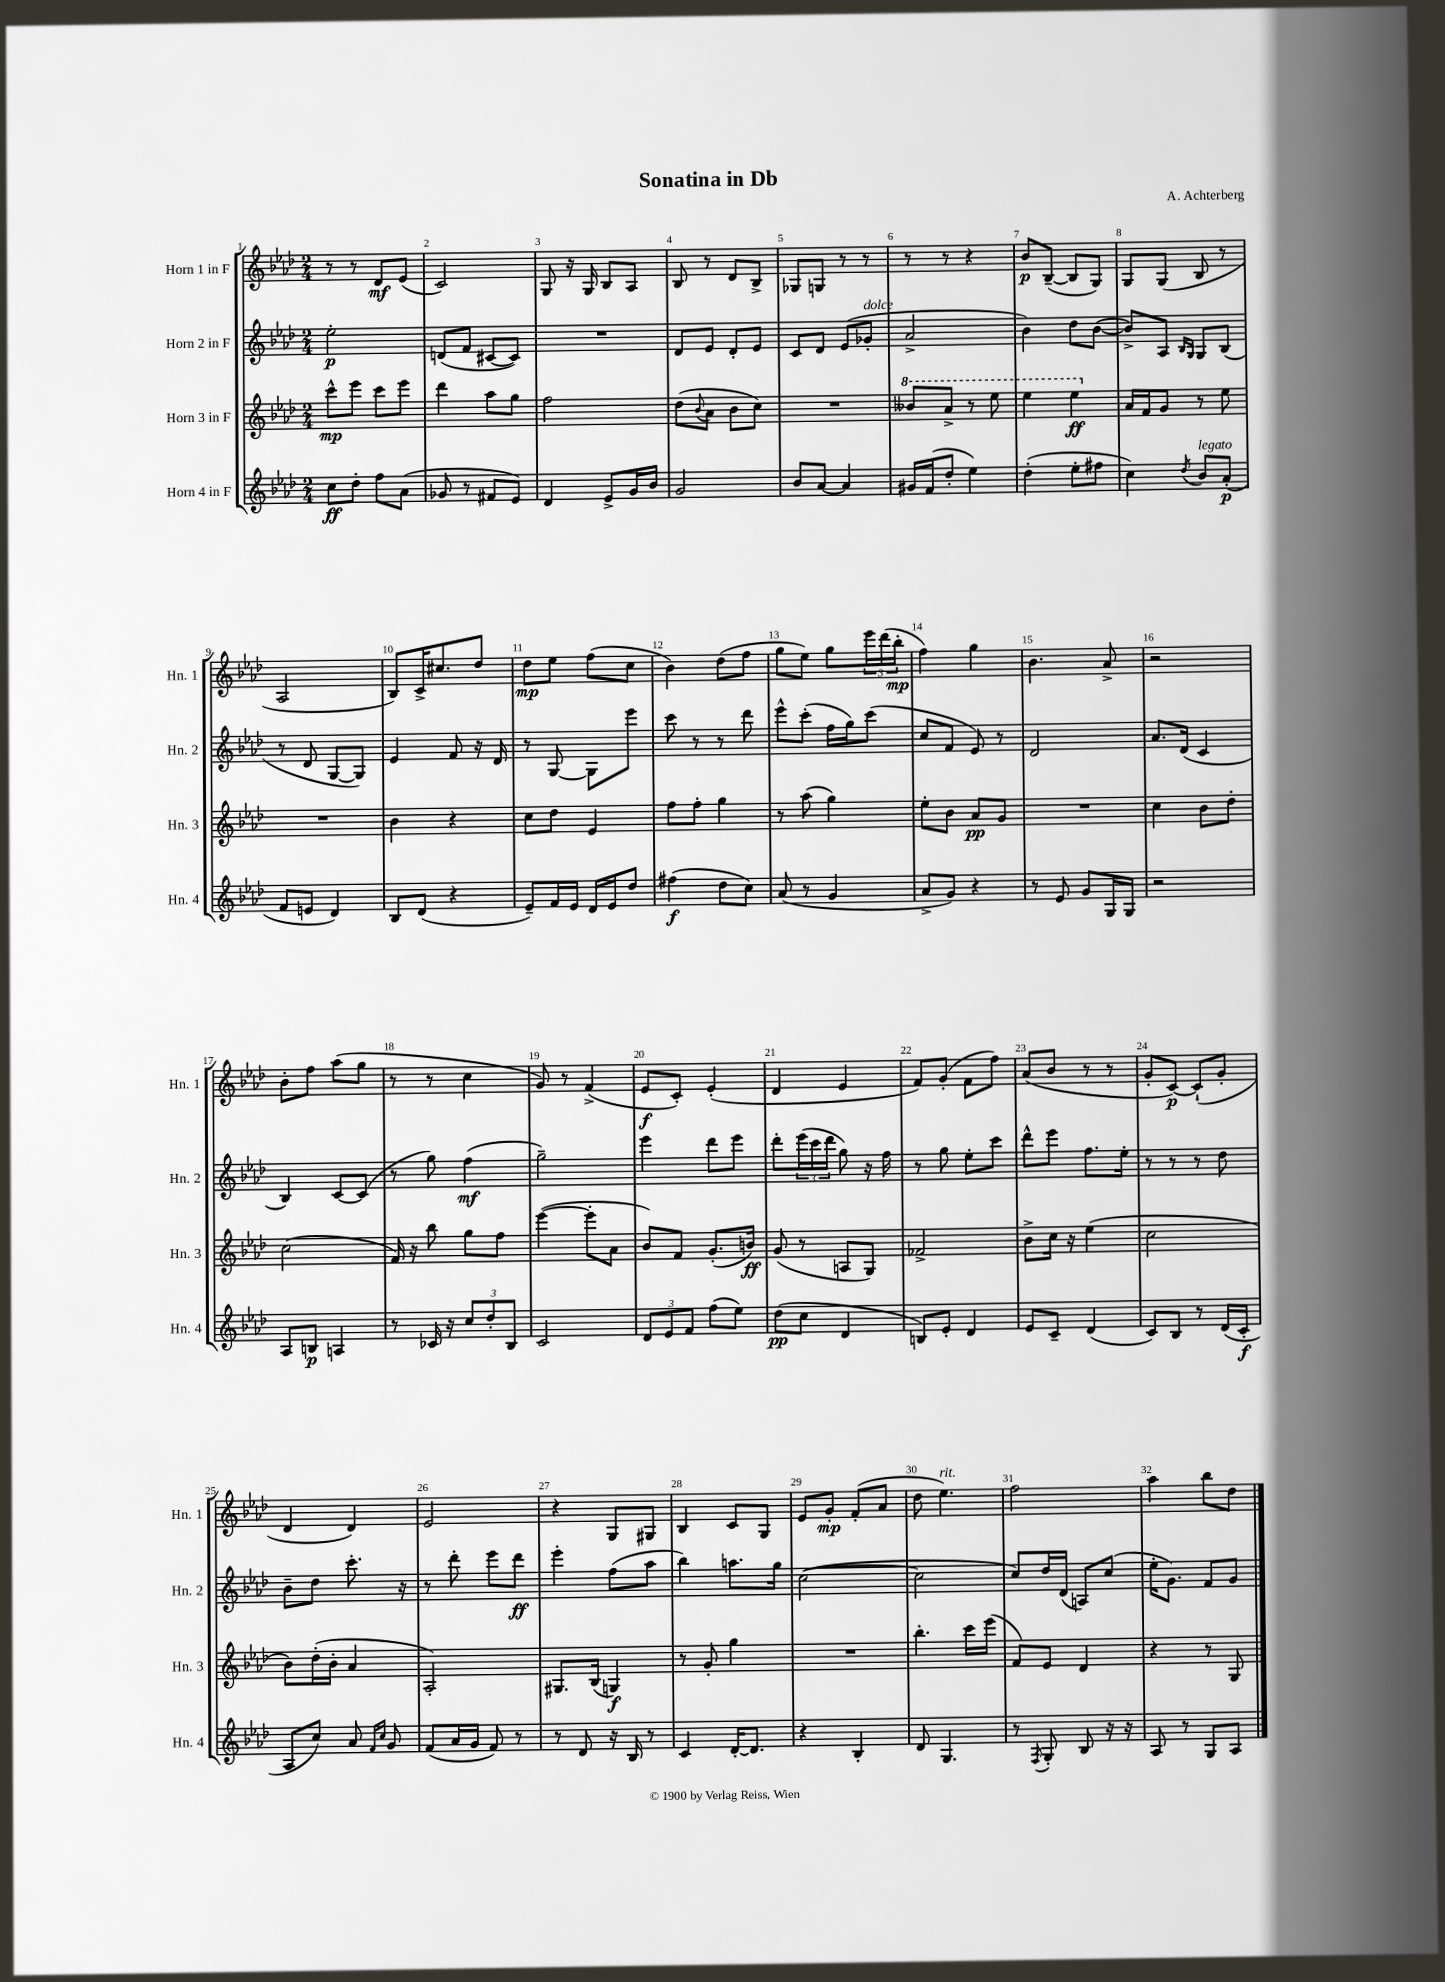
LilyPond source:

\header { title = "Sonatina in Db" composer = "A. Achterberg" }
<<
\new StaffGroup <<
\new Staff = "s0" \with { instrumentName = "Horn 1 in F" shortInstrumentName = "Hn. 1" } {
    \clef treble \key aes \major \numericTimeSignature \time 2/4
    r8 r8 des'8\mf ees'8( |
    c'2) |
    g8 r16 g16 bes8 aes8 |
    bes8 r8 des'8 bes8-> |
    ges8 g8 r8 r8 |
    r8 r8 r4 |
    bes'8\p bes8~--( bes8 g8) |
    g8 g8( bes8 r8 |
    aes2 |
    bes8) c'16-> cis''8. des''8 |
    des''8\mp ees''8 f''8( c''8 |
    bes'4) des''8( f''8 |
    g''8 ees''8) g''8 \tuplet 3/2 { ees'''16 des'''16( bes''16-.\mp } |
    f''4) g''4 |
    bes'4. aes'8-> |
    r2 |
    bes'8-. f''8 aes''8( g''8 |
    r8 r8 c''4 |
    g'8) r8 f'4->( |
    ees'8\f c'8-.) ees'4-.( |
    des'4 ees'4 |
    f'8) g'8-.( f'8 f''8) |
    aes'8( bes'8 r8 r8 |
    g'8-. c'8~\p) c'8-!( g'8-. |
    des'4 des'4) |
    ees'2 |
    r4 g8 gis8 |
    bes4 c'8 g8 |
    ees'8 g'8-.\mp f'8-.( aes'8 |
    des''8 ees''4.^\markup { \italic "rit." }) |
    f''2 |
    aes''4 bes''8 des''8 \bar "|." |
}
\new Staff = "s1" \with { instrumentName = "Horn 2 in F" shortInstrumentName = "Hn. 2" } {
    \clef treble \key aes \major \numericTimeSignature \time 2/4
    ees''2-.\p |
    d'8( f'8 cis'8~ cis'8) |
    R2 |
    des'8 ees'8 des'8-. ees'8 |
    c'8 des'8 ees'8( ges'8-.^\markup { \italic "dolce" } |
    aes'2-> |
    bes'4) des''8 bes'8~( |
    bes'8->) aes8 \grace { bes16 g16 } g8 bes8( |
    r8 des'8 g8~ g8) |
    ees'4 f'8 r16 des'16 |
    r8 g8~ g8 ees'''8 |
    c'''8 r8 r8 des'''8 |
    ees'''8-^ c'''8-.( f''16 g''16) c'''8( |
    c''8 f'8 ees'8) r8 |
    des'2 |
    aes'8. des'16( c'4 |
    bes4) c'8~ c'8( |
    r8 g''8) f''4\mf( |
    g''2--) |
    ees'''4 des'''8 ees'''8 |
    des'''8-. \tuplet 3/2 { ees'''16( c'''16 des'''16 } g''8) r16 f''16 |
    r8 g''8 ees''8-. c'''8 |
    des'''8-^ ees'''8 f''8. ees''16-. |
    r8 r8 r8 des''8 |
    bes'8-- des''8 c'''8.-. r16 |
    r8 des'''8-. ees'''8 des'''8\ff |
    ees'''4-. f''8( aes''8 |
    bes''4) a''8. g''16 |
    c''2~( |
    c''2 |
    c''8) des''16 des'16( a8) c''8( |
    ees''16-. g'8.) f'8 g'8 \bar "|." |
}
\new Staff = "s2" \with { instrumentName = "Horn 3 in F" shortInstrumentName = "Hn. 3" } {
    \clef treble \key aes \major \numericTimeSignature \time 2/4
    c'''8-^\mp ees'''8 c'''8 ees'''8 |
    des'''4 aes''8 g''8 |
    f''2 |
    des''8( \appoggiatura { bes'8 } aes'8 bes'8 c''8) |
    R2 |
    \ottava #1 beses''8 aes''8-> r8 ees'''8 |
    ees'''4 ees'''4\ff \ottava #0 |
    aes'16 f'16 g'8 r8 ees''8 |
    R2 |
    bes'4 r4 |
    c''8 des''8 ees'4 |
    f''8 f''8-. g''4 |
    r8 aes''8( g''4) |
    ees''8-. bes'8 aes'8\pp g'8 |
    R2 |
    c''4 bes'8 des''8-. |
    c''2( |
    f'16) r16 bes''8 g''8 f''8 |
    ees'''4~( ees'''8-. aes'8 |
    bes'8) f'8 g'8.-.( b'16\ff) |
    g'8( r8 a8 g8) |
    fes'2-> |
    bes'8-> c''16 r16 ees''4( |
    c''2 |
    bes'8) des''16-.( bes'16-. aes'4 |
    aes2-.) |
    gis8. bes16( g4\f) |
    r8 g'8-. g''4 |
    R2 |
    bes''4.-. c'''16 ees'''16( |
    f'8) ees'8 des'4 |
    r4 r8 g8 \bar "|." |
}
\new Staff = "s3" \with { instrumentName = "Horn 4 in F" shortInstrumentName = "Hn. 4" } {
    \clef treble \key aes \major \numericTimeSignature \time 2/4
    c''8\ff des''8-. f''8 aes'8( |
    ges'8 r8 fis'8 ees'8) |
    des'4 ees'8-> g'16 bes'16 |
    g'2 |
    bes'8 aes'8~ aes'4 |
    gis'16 f'16( des''8-. ees''4) |
    des''4-.( ees''8-. fis''8 |
    c''4) \acciaccatura { des''8 } bes'8^\markup { \italic "legato" } aes'8-.\p( |
    f'8 e'8 des'4) |
    bes8 des'8( r4 |
    ees'8--) f'16 ees'16 des'16 ees'16 des''8 |
    fis''4\f( des''8 c''8) |
    aes'8( r8 g'4 |
    aes'8-> g'8) r4 |
    r8 ees'8 g'8 g16 g16 |
    r2 |
    aes8 b8\p a4 |
    r8 ces'16 r16 \tuplet 3/2 { c''8 des''8-. bes8 } |
    c'2 |
    \tuplet 3/2 { des'8 ees'8 f'8 } f''8( ees''8) |
    des''8\pp( c''8 des'4 |
    b8) ees'8-. des'4 |
    ees'8 c'8-- des'4( |
    c'8) bes8 r8 des'16( c'16-.\f |
    aes8 c''8) aes'8 \grace { f'16 c''16 } g'8 |
    f'8( aes'16 g'16 f'8) r8 |
    r8 des'8 r16 bes16 r8 |
    c'4 des'16~-. des'8. |
    r4 bes4-. |
    des'8 g4. |
    r8 \acciaccatura { f8 } g8-. bes8 r16 r16 |
    aes8 r8 g8 aes8 \bar "|." |
}
>>
>>
\layout { \context { \Score \override BarNumber.break-visibility = ##(#f #t #t) barNumberVisibility = #all-bar-numbers-visible } }
